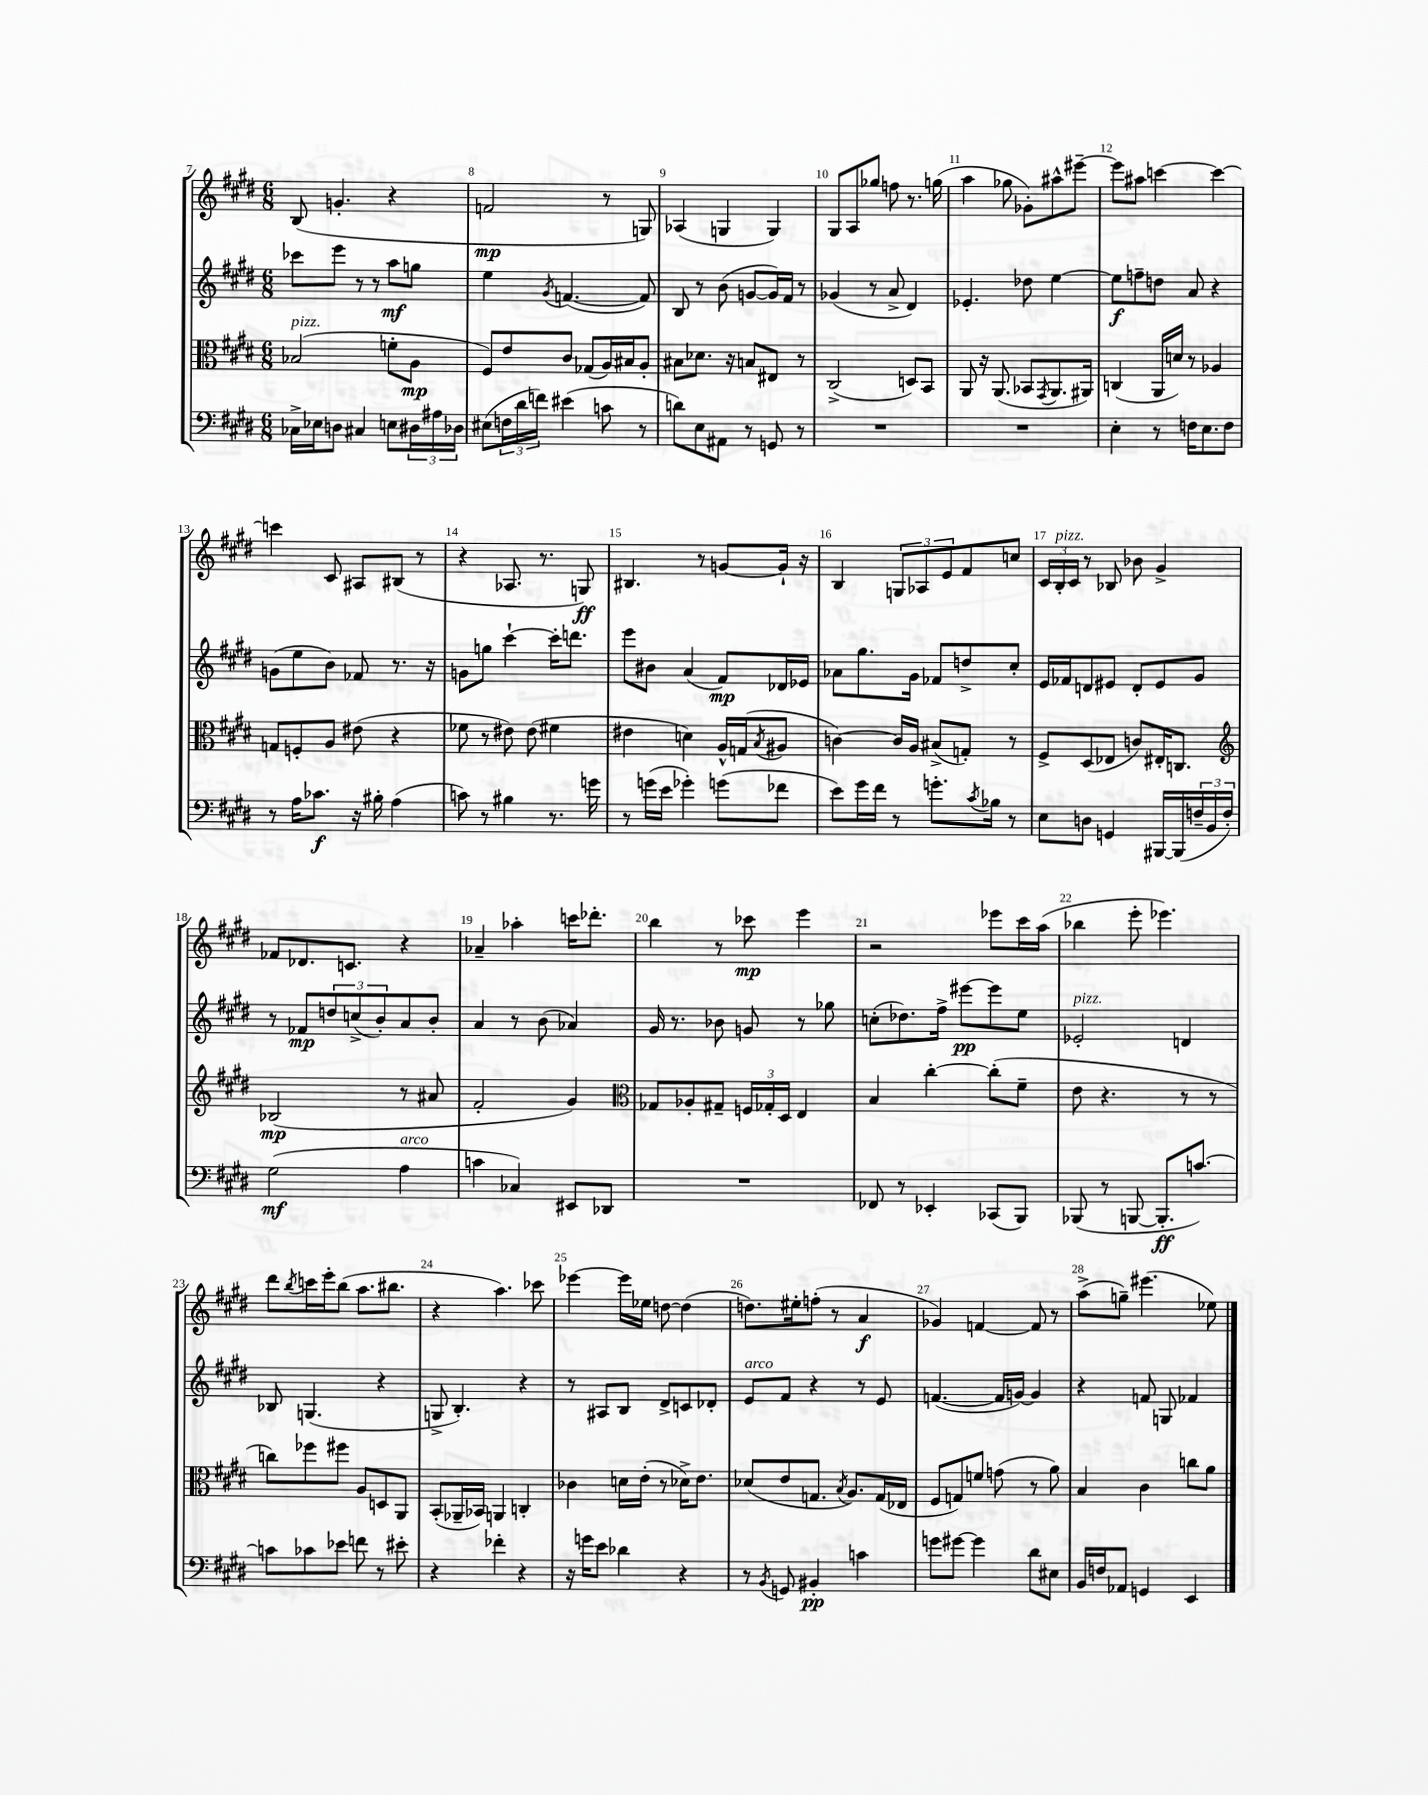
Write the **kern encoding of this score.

**kern	**kern	**kern	**kern
*staff4	*staff3	*staff2	*staff1
*clefF4	*clefC3	*clefG2	*clefG2
*k[f#c#g#d#]	*k[f#c#g#d#]	*k[f#c#g#d#]	*k[f#c#g#d#]
*M6/8	*M6/8	*M6/8	*M6/8
16C-^	(2B-	8ccc-	(8B
16E-	.	.	.
8D	.	8eee	4.g'
4C#	.	8r	.
.	.	8r	.
8E	8f'	8aa	4r
24D#	8A	8gg	.
24A#	.	.	.
24D-	.	.	.
=	=	=	=
(8E#	8F#)	4ee	2f
24F	8e	.	.
24d#	.	.	.
24f)	.	.	.
.	.	8qg#	.
(4e#	8c#	([4.f	.
.	(8G-	.	.
8c	16A)	.	8r
.	16B#	.	.
8r	8A'	8f])	8G)
=	=	=	=
8d)	8B#	8B	(4A-
8E	8.d-	8r	.
8AA#	.	(8b	4G
.	16r	.	.
8r	8B	[8g	.
8GG	8E#	16g])	4G)
.	.	16f#	.
8r	8r	8r	.
=	=	=	=
2.r	(2C#^	(4g-	8G#
.	.	.	8A
.	.	8r	8gg-
.	.	8a^	8ff
.	8D)	4d#)	8.r
.	8BB	.	.
.	.	.	(16gg
=	=	=	=
2.r	8AA	4.e-'	4aa
.	16r	.	.
.	(8.AA	.	.
.	.	.	8gg-
.	8BB-	8dd-	8g-')
.	8qGG#	.	.
.	8.AA	[4ee	8aa#^^
.	.	.	[8eee#~
.	16AA#)	.	.
=	=	=	=
4E'	(4C	8ee]	8eee#]
.	.	8ff~	8aa#
8r	16AA	8dd	[4ccc
.	16d)	.	.
16F	8r	8a	.
8.E	.	.	.
.	4A-	4r	4ccc_
8F	.	.	.
=	=	=	=
8r	8G	(8g	4ccc]
16A	8F'	8ee	.
8.c-	.	.	.
.	8A	8b)	8c#
16r	(8e#	8f-	8A#
16B#'	.	.	.
(4A	4r	8.r	(8B#
.	.	.	8r
.	.	16r	.
=	=	=	=
8c)	8f-	8g	4r
8r	8r	8gg	.
4B#	8e#)	[4ccc#`	8.A-
.	(8e#	.	.
.	.	.	8.r
8.r	4f#	16ccc#']	.
.	.	8.ddd	.
.	.	.	8G)
16g	.	.	.
=	=	=	=
8r	4e#	8eee	4.B#
(16g	.	8b#	.
16e	.	.	.
4g-')	4d)	(4a	.
.	.	.	8r
(8g	16A^^	8f#)	[8g
.	(16G	.	.
.	8qB	.	.
8f-	8A#	16d-	16g`]
.	.	16e-	16r
=	=	=	=
8e)	[4c)	8a-	4B
16g#	.	8.gg#	.
16f#	.	.	.
8r	16c]	.	12G
.	16A	16g#	.
.	.	.	12A-
8.g'	(8B#^	8f-	.
.	.	.	12e
.	8G')	8dd^	8f#
8qc#	.	.	.
16B-	.	.	.
8r	8r	8cc#'	8cc
=	=	=	=
8E	8F#^	16e	24c#
.	.	.	24B'
.	.	16f-	.
.	.	.	24c#
8D	(8D#	8d	8r
4GG	8E-	8e#	8B-
.	8c)	8d'	8b-
[16BBB#	16E#'	8e#	4g#^
(16BBB#]	8.C	.	.
24F~	.	8g#	.
24BB	.	.	.
24F')	.	.	.
=	=	=	=
*	*clefG2	*	*
(2G#	(2B-	8r	8f-
.	.	8f-	8.d-
.	.	12dd	.
.	.	.	8.c
.	.	(12cc^	.
.	.	12b')	.
4A	8r	8a	4r
.	8a#	8b'	.
=	=	=	=
4c	2f#'	4a	4a-~
4C-)	.	8r	4aa-'
.	.	(8b	.
8EE#	4g#)	4a-)	16ccc
.	.	.	8.ddd-'
8DD-	.	.	.
=	=	=	=
*	*clefC3	*	*
2.r	8G-	16g#	4bb
.	.	8.r	.
.	8A-'	.	.
.	8G#~	8b-	8r
.	24F	8g	8ccc-
.	24G-'	.	.
.	24D#	.	.
.	4E	8r	4eee
.	.	8gg-	.
=	=	=	=
8FF-	4B	(8cc'	2r
8r	.	8.dd-)	.
4EE-'	[4cc#'	.	.
.	.	16ff#^	.
.	.	[8eee#	.
(8CC-	(8cc#']	8eee#]	8eee-
8BBB)	8f#~	8ee	16ccc#
.	.	.	(16aa
=	=	=	=
(8BBB-	8e	2e-'	4bb-
8r	4.r	.	.
[8BBB	.	.	8eee'
8.BBB']	.	.	4.eee-)
.	8r	4d	.
[8.c)	.	.	.
.	8r	.	.
=	=	=	=
8c]	8cc)	8B-	8ddd#
.	.	.	8qbb
8c-	8ff-	(4.G	16ccc
.	.	.	16eee'
8e-	8ff#	.	(8bb
8f	8A	.	8.aa
8r	8D	4r	.
.	.	.	8.bb#
8e#'	8AA	.	.
=	=	=	=
4r	(8BB'	8G^	4r
.	16AA-~	4.B')	.
.	16BB-)	.	.
4f-'	4AA	.	4.aa)
4r	4C'	4r	.
.	.	.	8ccc-
=	=	=	=
16r	4c-	8r	[4eee-
16g	.	.	.
8e	.	8A#	.
4d-	16d	8B	16eee-]
.	(16e'	.	16ee-
.	8r	8d#^	[8dd
4r	16d-^)	8c	(4dd]
.	8.e	.	.
.	.	8d-'	.
=	=	=	=
8r	(8d-	8e	8.dd)
8qBB	.	.	.
8GG	8e	8f#	.
.	.	.	16ee#'
4BB#'	8.G	4r	(8ff'
.	.	.	8r
.	8qB	.	.
.	8.A)	.	.
4c	.	8r	4a
.	(16G	8e	.
.	16E-	.	.
=	=	=	=
8g	8F#	([4.f	4g-)
[8g#	8G)	.	.
4g#]	8f	.	[4f
.	(8g	16f]	.
.	.	[16g)	.
8d#	8r	4g]	8f]
8E#	8a)	.	8r
=	=	=	=
16BB	4B	4r	(8aa^
16F	.	.	.
8AA-	.	.	8gg~)
4GG	4c#	8f	(4.eee#
.	.	8G	.
4EE	8cc	4f-	.
.	8a	.	8ee-)
==	==	==	==
*-	*-	*-	*-
